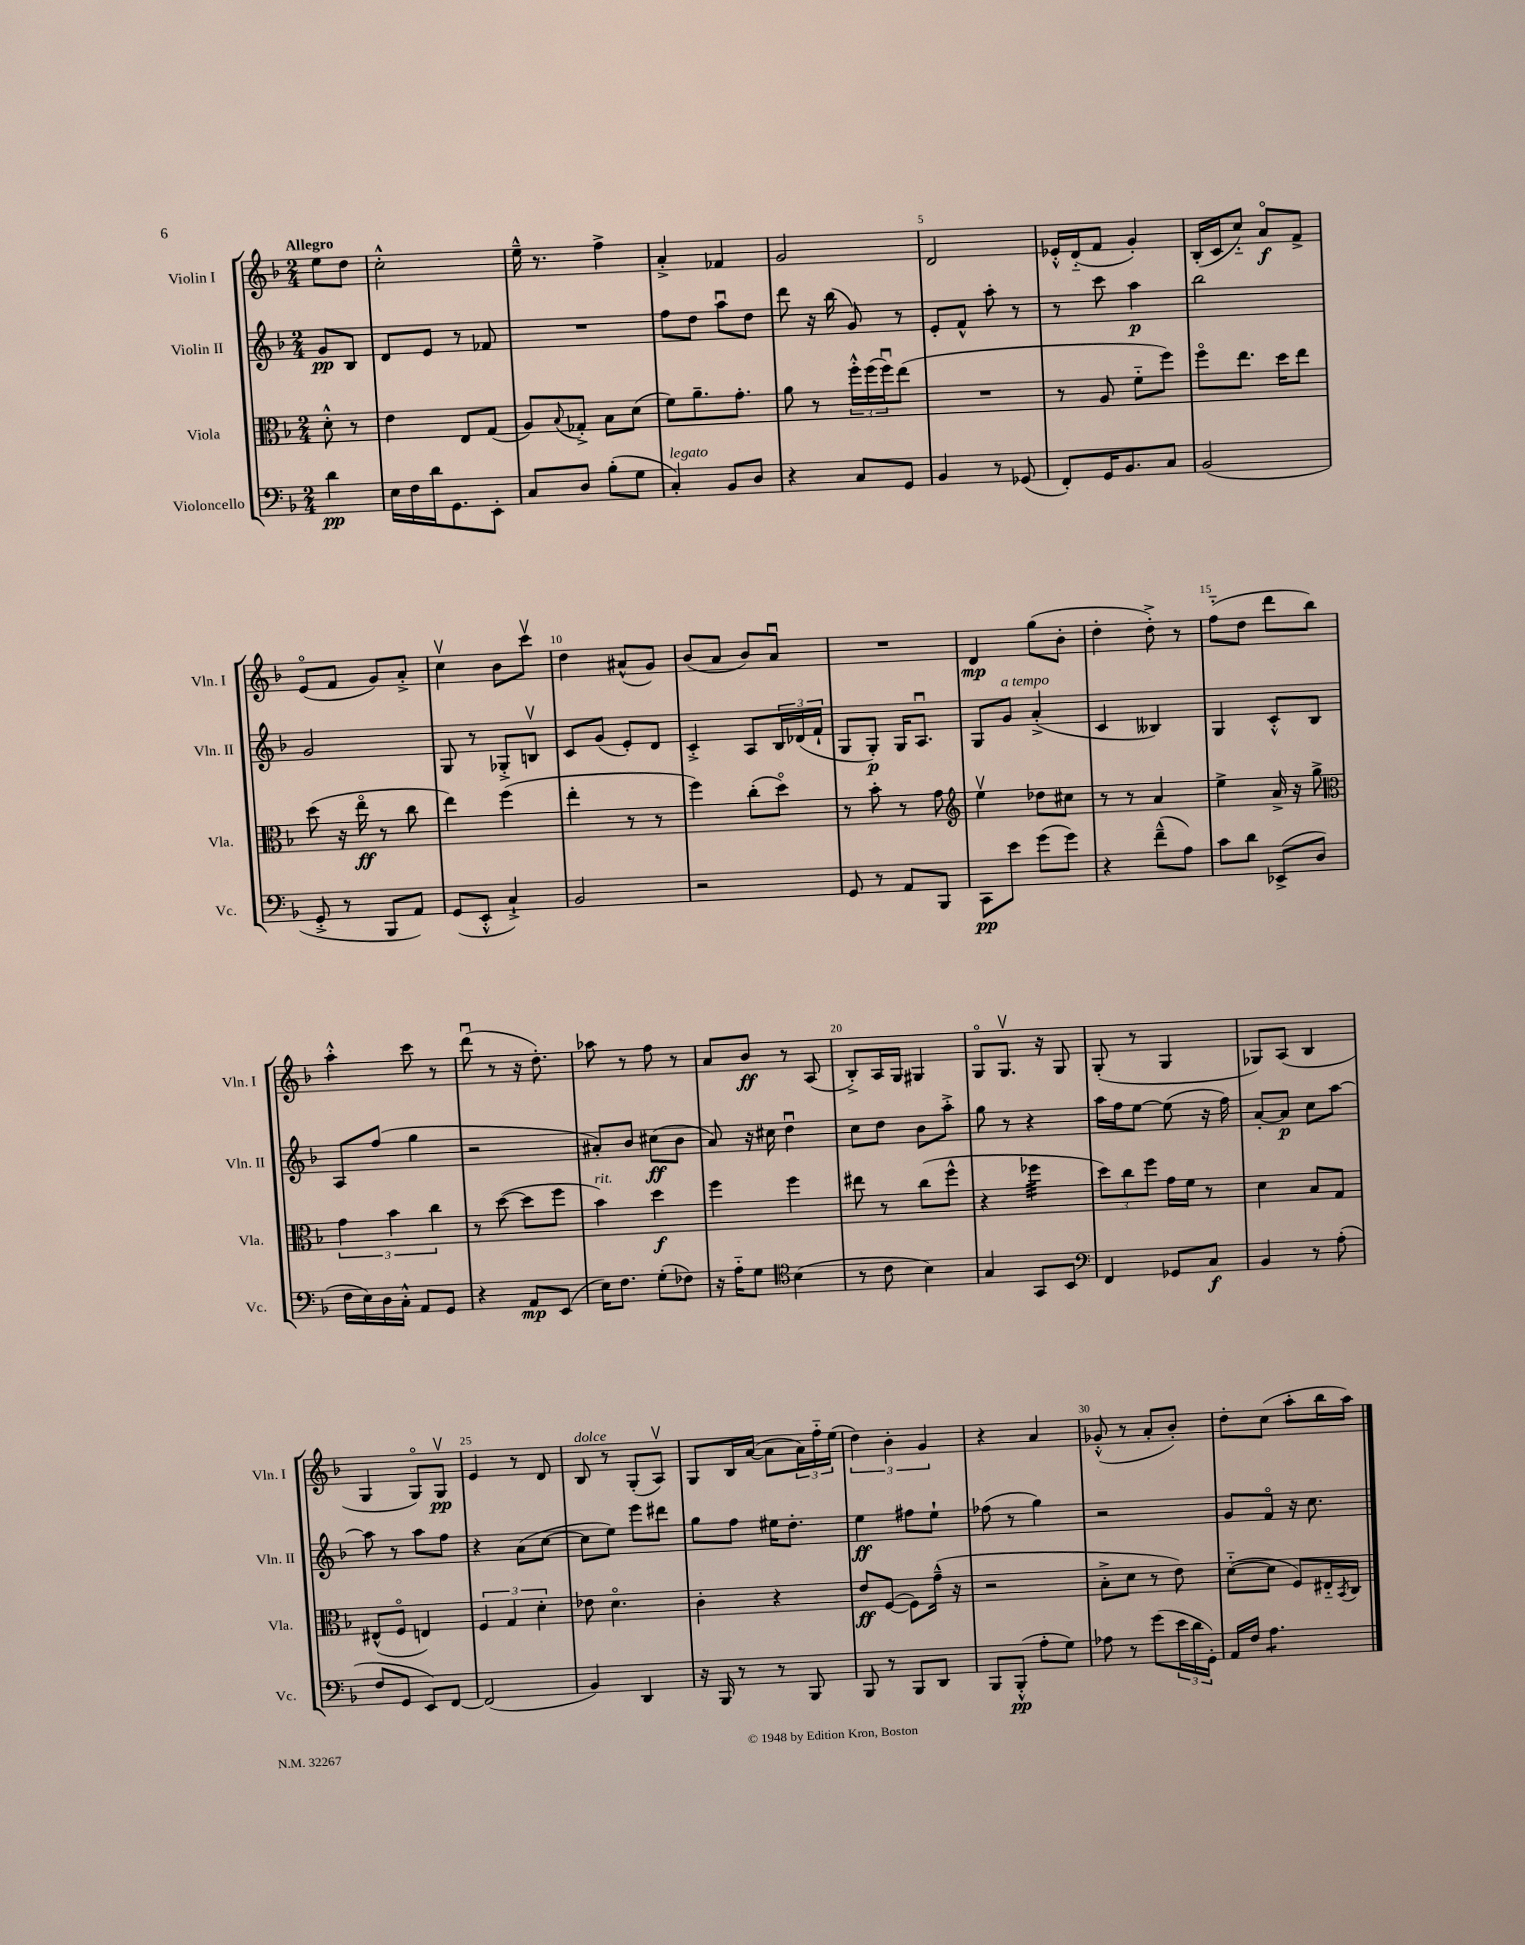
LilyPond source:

<<
\new StaffGroup <<
\new Staff = "s0" \with { instrumentName = "Violin I" shortInstrumentName = "Vln. I" } {
    \clef treble \key f \major \numericTimeSignature \time 2/4 \partial 4 \tempo "Allegro"
    e''8 d''8 |
    c''2-.-^ |
    e''16---^ r8. f''4-> |
    a'4-.-> fes'4 |
    g'2 |
    d'2 |
    ees'16-.-^ d'16-_( f'8 g'4-.) |
    bes16-.( c'16 c''8-_) a'8\flageolet\f f'8-> |
    e'8\flageolet( f'8 g'8) a'8-.-> |
    c''4\upbow bes'8 c'''8\upbow |
    d''4 ais'8-^( g'8) |
    bes'8( a'8 bes'8) a'8\downbow |
    R2 |
    d'4\mp g''8( bes'8-. |
    d''4-. d''8-.->) r8 |
    f''8-_( d''8 d'''8 bes''8) |
    a''4-.-^ c'''8 r8 |
    d'''8\downbow( r8 r16 d''8.-.) |
    aes''8 r8 f''8 r8 |
    a'8 bes'8\ff r8 a8( |
    bes8-.->) a16 g16 gis4 |
    g8\flageolet g8.\upbow r16 g8 |
    g8-.( r8 g4 |
    ges8) a8( bes4 |
    g4 g8\flageolet) g8\upbow\pp |
    e'4 r8 d'8 |
    bes8^\markup { \italic "dolce" } r8 g8-.( a8\upbow) |
    g8 bes16 a'16~( a'8 \tuplet 3/2 { a'16) f''16-_ e''16( } |
    \tuplet 3/2 { d''4) bes'4-. g'4 } |
    r4 a'4 |
    ges'8-.-^( r8 a'8-. bes'8-.) |
    d''8-. c''8( a''8-. bes''16 a''16) \bar "|." |
}
\new Staff = "s1" \with { instrumentName = "Violin II" shortInstrumentName = "Vln. II" } {
    \clef treble \key f \major \numericTimeSignature \time 2/4 \partial 4
    g'8\pp bes8 |
    d'8 e'8 r8 fes'8 |
    R2 |
    f''8 d''8 a''8\downbow d''8 |
    d'''8 r16 bes''16( g'8) r8 |
    e'8-. f'8-^ a''8-. r8 |
    r8 c'''8 a''4\p |
    bes''2 |
    g'2 |
    g8 r8 ges8-.-> b8\upbow |
    c'8 g'8( e'8-.) d'8 |
    c'4-.-> a8 \tuplet 3/2 { bes16 des'16( f'16-! } |
    g8 g8-.\p) g16 a8.\downbow |
    g8 g'8^\markup { \italic "a tempo" } a'4-.->( |
    c'4 beses4) |
    g4 c'8-.-^ bes8 |
    a8 f''8( g''4 |
    r2 |
    ais'8-.) bes'8 cis''8\ff( bes'8 |
    a'8) r16 cis''16 d''4\downbow |
    c''8 d''8 bes'8 a''8-.-> |
    g''8 r8 r4 |
    a''16 f''16 e''8~ e''8( r16 f''16) |
    a'8~-. a'8\p c''8 a''8~ |
    a''8 r8 a''8 f''8 |
    r4 a'8( c''8~ |
    c''8 e''8) e'''8 dis'''8 |
    g''8 f''8 eis''16 d''8.-. |
    e''4\ff fis''8 e''8-! |
    fes''8( r8 g''4) |
    r2 |
    g'8 f'8\flageolet r16 c''8. \bar "|." |
}
\new Staff = "s2" \with { instrumentName = "Viola" shortInstrumentName = "Vla." } {
    \clef alto \key f \major \numericTimeSignature \time 2/4 \partial 4
    d'8-.-^ r8 |
    e'4 e8 g8( |
    a8) \appoggiatura { bes8 } ges8-.-> bes8 d'8( |
    f'8) a'8.-- g'8.-. |
    a'8 r8 \tuplet 3/2 { f''16-.-^ f''16( f''16\downbow) } e''8( |
    R2 |
    r8 a8 f'8-_ f''8) |
    f''8\flageolet e''8. d''16 e''8 |
    d''8( r16 e''16\flageolet\ff r8 c''8 |
    e''4) f''4( |
    e''4-. r8 r8 |
    f''4) c''8-.( d''8\flageolet) |
    r8 bes'8-. r8 g'8 |
    \clef treble e''4\upbow des''8 cis''8 |
    r8 r8 a'4 |
    e''4-> a'16-> r16 g''8-> |
    \clef alto \tuplet 3/2 { g'4 bes'4 c''4 } |
    r8 d''8~( d''8 f''8 |
    bes'4^\markup { \italic "rit." }) d''4\f |
    f''4 f''4 |
    eis''8 r8 c''8( f''8-^ |
    r4 fes''4:32 |
    \tuplet 3/2 { d''8) c''8 f''8 } g'16 f'16 r8 |
    d'4 bes8 g8 |
    eis8-^( f8\flageolet e4) |
    \tuplet 3/2 { f4 g4 d'4-. } |
    ees'8 d'4.\flageolet |
    c'4-. r4 |
    e'8\ff f8~( f8) g'16---^( r16 |
    r2 |
    bes8-.-> d'8 r8 e'8) |
    d'8~-_( d'8 f8) eis16-_ \acciaccatura { bes,8 } c16 \bar "|." |
}
\new Staff = "s3" \with { instrumentName = "Violoncello" shortInstrumentName = "Vc." } {
    \clef bass \key f \major \numericTimeSignature \time 2/4 \partial 4
    d'4\pp |
    e16 f16 d'16 g,8. e,8-. |
    c8 d8 bes8-.( g8 |
    c4-.^\markup { \italic "legato" }) bes,8 d8 |
    r4 c8 g,8 |
    bes,4 r8 ges,8( |
    f,8-.) g,16 bes,8. c8 |
    bes,2( |
    g,8-.-> r8 bes,,8 a,8) |
    g,8( e,8-.-^ c4-!->) |
    bes,2 |
    r2 |
    g,8 r8 a,8 bes,,8 |
    c,8\pp e'8 g'8( g'8) |
    r4 f'8---^( a8) |
    c'8 d'8 ees,8->( d8 |
    f16 e16) d16 c16-.-^ a,8 g,8 |
    r4 a,8\mp e,8( |
    e16) f8. g8-.( fes8) |
    r16 a16-_ g8 \clef tenor bes4( |
    r8 c'8 bes4) |
    g4 g,8 bes,8 |
    \clef bass f,4 ges,8 c8\f |
    bes,4 r8 a8-.( |
    f8 g,8 e,8) f,8~ |
    f,2( |
    bes,4) d,4 |
    r16 bes,,16 r8 r8 bes,,8 |
    bes,,8 r8 bes,,8 d,8 |
    bes,,8 bes,,8-.-^\pp( a8-. g8) |
    aes8 r8 g'8( \tuplet 3/2 { e'16 d'16 g,16-.) } |
    a,16 f16 a4.:8 \bar "|." |
}
>>
>>
\layout { \context { \Score \override BarNumber.break-visibility = ##(#f #t #t) barNumberVisibility = #(every-nth-bar-number-visible 5) } }
